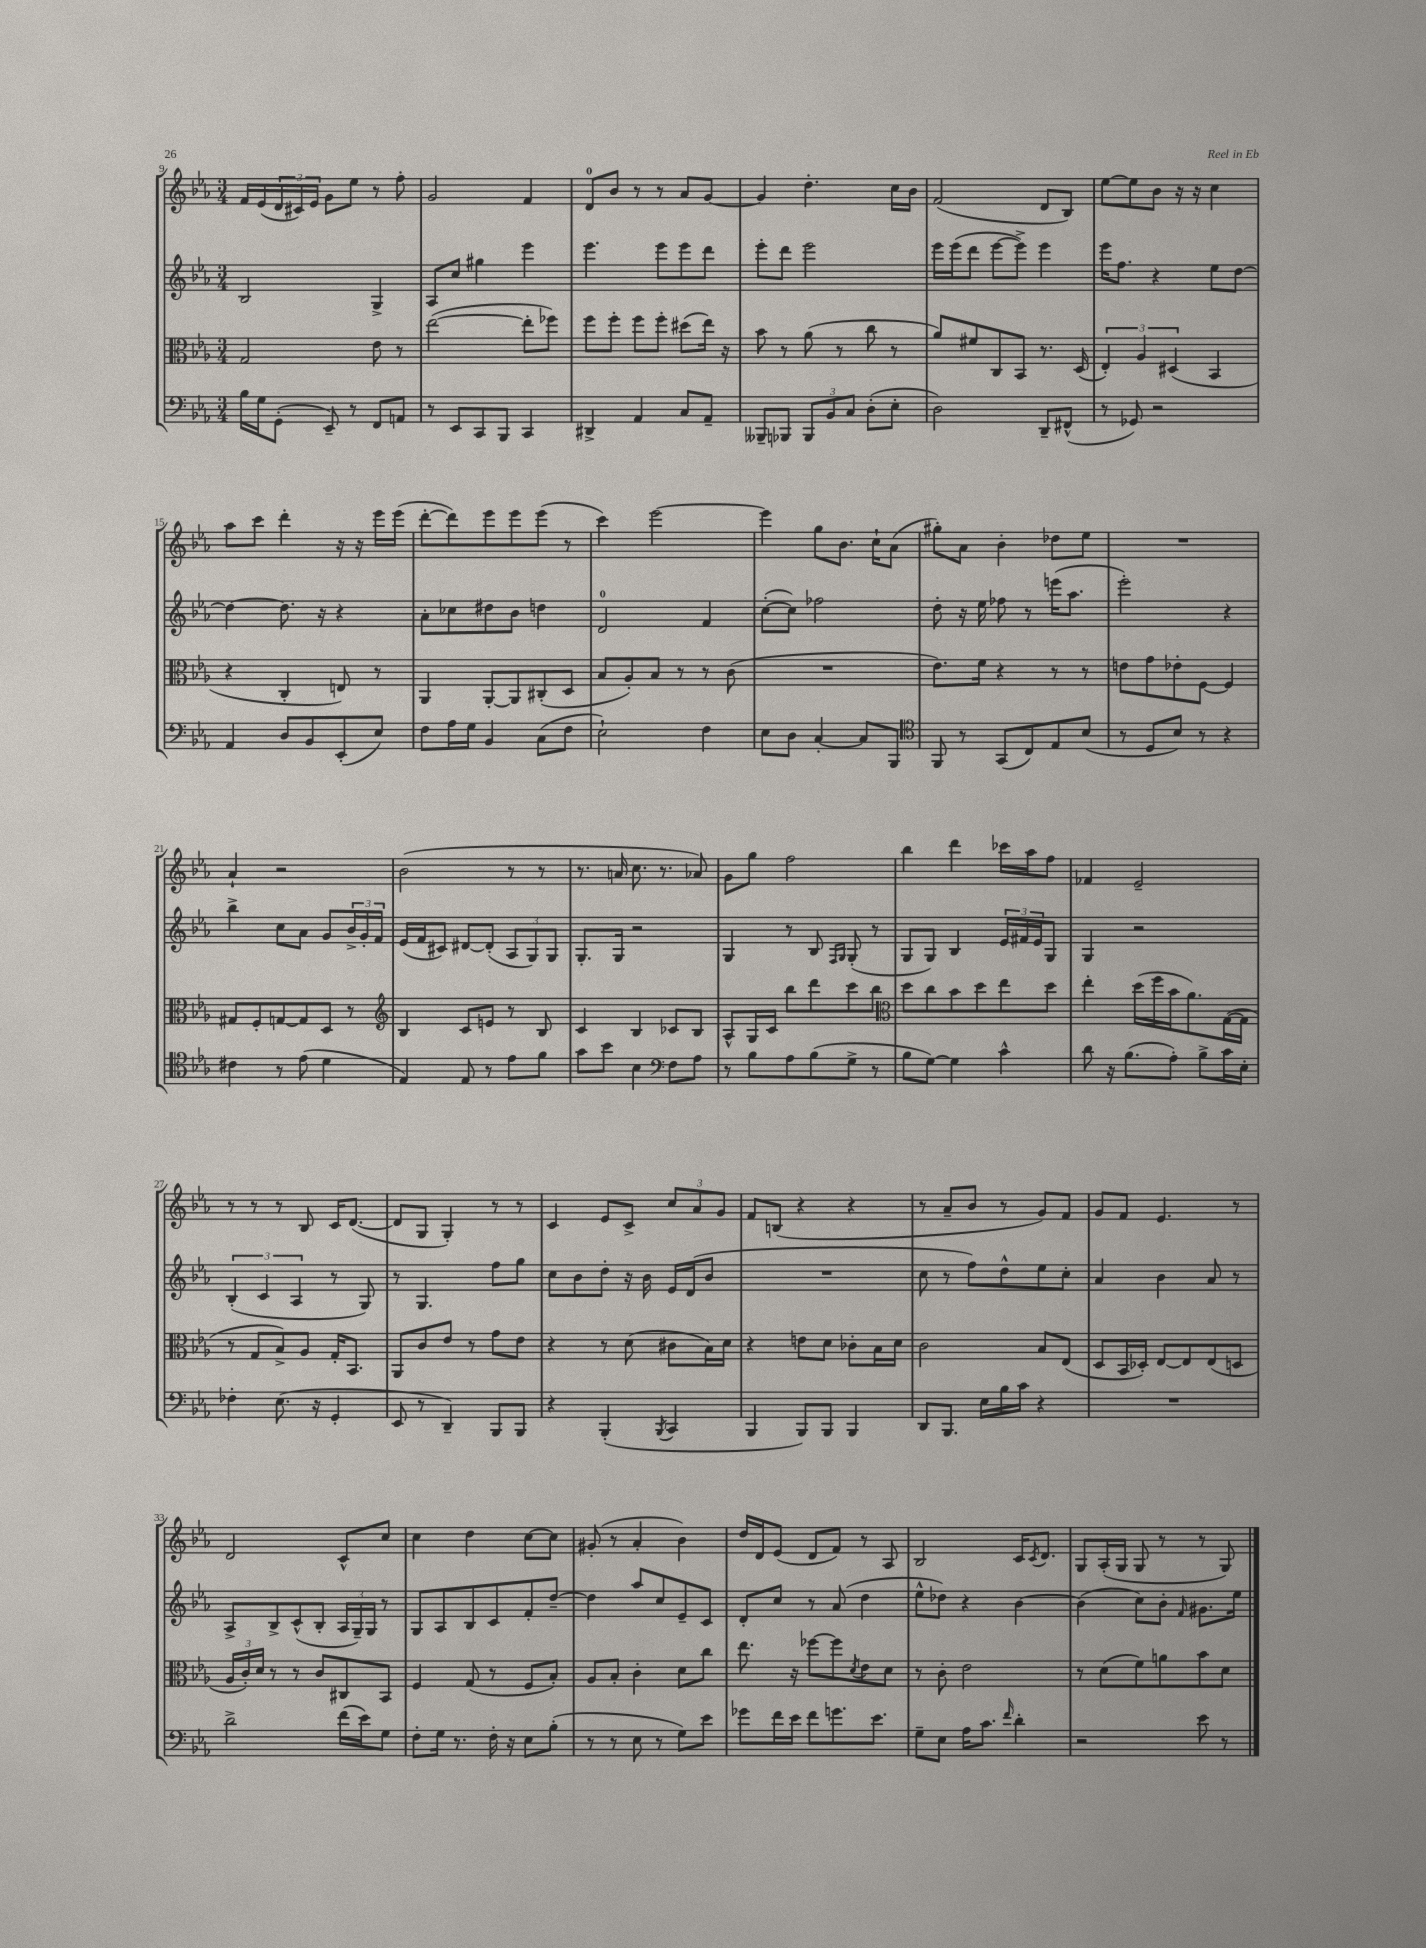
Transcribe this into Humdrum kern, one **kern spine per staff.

**kern	**kern	**kern	**kern
*staff4	*staff3	*staff2	*staff1
*clefF4	*clefC3	*clefG2	*clefG2
*k[b-e-a-]	*k[b-e-a-]	*k[b-e-a-]	*k[b-e-a-]
*M3/4	*M3/4	*M3/4	*M3/4
16B-	2G	2B-	16f
16G	.	.	(16e-
(8GG'	.	.	24d
.	.	.	24c#)
.	.	.	24e-
8EE-~)	.	.	8g
8r	.	.	8ee-
8FF	8e-	4G^	8r
8AA	8r	.	8ff'
=	=	=	=
8r	([2ee-	8A-	2g
8EE-	.	8cc	.
8CC	.	4gg#	.
8BBB-	.	.	.
4CC	8ee-']	4eee-	4f
.	8ff-)	.	.
=	=	=	=
4DD#^	8ff	4.eee-	8d
.	8ff'	.	8b-
4AA-	8ff	.	8r
.	8ff'	8eee-	8r
8C	(8dd#	8eee-	8a-
8AA-~	16ee-)	8ddd	[8g
.	16r	.	.
=	=	=	=
8BBB--~	8b-	8eee-'	4g]
8BBB-	8r	8ddd	.
12BBB-	(8a-	2eee-	4.dd'
12BB-	.	.	.
.	8r	.	.
12C	.	.	.
(8D'	8cc	.	.
8E-'	8r	.	16cc
.	.	.	16b-
=	=	=	=
2D)	8a-)	16eee-	(2f
.	.	(16eee-	.
.	8f#	8ddd	.
.	8C	[8eee-	.
.	8BB-	8eee-^])	.
8DD~	8.r	4eee-	8d
(8FF#^^	.	.	8B-)
.	(16D	.	.
=	=	=	=
8r	6E-')	16eee-	[8ee-
.	.	8.ff	.
8GG-)	.	.	8ee-]
.	6A-	.	.
2r	.	4r	8b-
.	(6D#	.	.
.	.	.	16r
.	.	.	16r
.	4BB-	8ee-	4cc
.	.	[8dd	.
=	=	=	=
4AA-	4r	4dd_	8aa-
.	.	.	8ccc
8D	4C'	8.dd]	4ddd'
8BB-	.	.	.
.	.	16r	.
(8EE-'	8E)	4r	16r
.	.	.	16r
8E-)	8r	.	16eee-
.	.	.	(16eee-
=	=	=	=
8F	4AA-	8a-'	[8ddd'
16A-	.	8cc-	8ddd])
16G	.	.	.
4BB-	[8AA-'	8dd#	8eee-
.	8AA-]	8b-	8eee-
(8C	(8C#'	4dd	(8eee-
8F	8D	.	8r
=	=	=	=
2E-`)	8B-	2d	4ccc)
.	8A-')	.	.
.	8B-	.	[2eee-
.	8r	.	.
4F	8r	4f	.
.	(8c	.	.
=	=	=	=
8E-	2.r	([8cc'	4eee-]
8D	.	8cc])	.
[4C'	.	2ff-	8gg
.	.	.	8.b-
8C]	.	.	.
.	.	.	16cc`
8BBB-	.	.	(8a-
=	=	=	=
*clefC4	*	*	*
8FF	8.e-)	8dd'	8gg#')
8r	.	16r	8a-
.	16f	16ee-	.
(8GG	4r	8ff-	4b-'
8C)	.	8r	.
8E-	8r	(16eee	8dd-
.	.	8.aa-	.
(8B-	8r	.	8ee-
=	=	=	=
8r	8e	2eee-')	2.r
8D	8g	.	.
8B-)	8e-'	.	.
8r	[8F	.	.
4r	4F]	4r	.
=	=	=	=
4c#	8G#	4bb-^	4a-`
.	8F'	.	.
8r	[8G	8cc	2r
(8e-	8G]	8a-	.
4d	8D	8g	.
.	8r	24b-^	.
.	.	24g'	.
.	.	24f	.
=	=	=	=
*	*clefG2	*	*
4E-)	4B-	(16e-	(2b-
.	.	16f	.
.	.	8c#)	.
8E-	8c	[8d#	.
8r	8e	(8d#']	.
8e-	8r	12A-	8r
.	.	12G)	.
8f	8B-	.	8r
.	.	12G	.
=	=	=	=
8g	4c	8.G'	8.r
8b-	.	.	.
.	.	16G	16a
4B-	4B-	2r	8.cc
.	.	.	8.r
*clefF4	*	*	*
8F	8c-	.	.
8A-	8B-	.	8a-)
=	=	=	=
8r	8A-^^	4G	8g
8B-	16G	.	8gg
.	16c	.	.
8A-	8bb-	8r	2ff
(8B-	8ddd	8B-	.
.	.	16qqF	.
.	.	16qqG	.
8G^	8ccc	(8G'	.
8r	8bb-	8r	.
=	=	=	=
*	*clefC3	*	*
8B-	8dd	8G	4bb-
[8G)	8cc	8G)	.
4G]	8b-	4B-	4ddd
.	8dd	.	.
4c^^	8ee-	24e-	16ccc-
.	.	24f#	.
.	.	.	16aa-
.	.	24e-	.
.	8dd	8G	8ff
=	=	=	=
8d	4ee-'	4G	4f-
16r	.	.	.
(8.B-	.	.	.
.	(16dd	2r	2e-~
.	16ff	.	.
8A-')	16b-	.	.
.	8.a-)	.	.
8B-^	.	.	.
16c	([16G	.	.
16E-'	16G]	.	.
=	=	=	=
4F-'	8r	(6B-'	8r
.	8G	.	8r
.	.	6c	.
(8.E-	8B-^)	.	8r
.	.	6A-	.
.	8A-	.	8B-
16r	.	.	.
4GG'	16G'	8r	16c
.	8.BB-	.	([8.d
.	.	8G)	.
=	=	=	=
8EE-	8AA-	8r	8d]
8r	8c	4.G	8G
4DD~)	8e-	.	4G')
.	8r	.	.
8BBB-	8g	8ff	8r
8BBB-	8e-	8gg	8r
=	=	=	=
4r	4r	8cc	4c
.	.	8b-	.
(4BBB-'	8r	8dd'	8e-
.	(8d	16r	8c^
.	.	16b-	.
8qBBB-	.	.	.
4CC	8c#	16e-	12cc
.	.	(16d	.
.	.	.	12a-
.	16B-)	8b-	.
.	.	.	12g
.	16d	.	.
=	=	=	=
4BBB-	4r	2.r	8f
.	.	.	(8B
8BBB-)	8e	.	4r
8BBB-	8d	.	.
4BBB-	8c-'	.	4r
.	16B-	.	.
.	16d	.	.
=	=	=	=
8DD	2c	8cc	8r
8.BBB-	.	8r	8a-~
.	.	8ff)	8b-
16E-	.	.	.
16B-	.	8dd^^	8r
16c	.	.	.
4r	8B-	8ee-	8g)
.	(8E-	8cc'	8f
=	=	=	=
2.r	8D	4a-	8g
.	16BB-	.	8f
.	16D-')	.	.
.	[8E-	4b-	4.e-
.	8E-]	.	.
.	(8E-	8a-	.
.	8D	8r	8r
=	=	=	=
2d^	24A-	8A-^	2d
.	24c')	.	.
.	24d	.	.
.	8r	8B-^	.
.	8r	(8c^^	.
.	8c	8B-'	.
(16f	8C#	24A-	8c^^
.	.	24G~)	.
16e-)	.	.	.
.	.	24G	.
8G	8BB-	8r	8cc
=	=	=	=
8F'	4F	8G	4cc
16G	.	8A-	.
8.r	.	.	.
.	(8G	8B-	4dd
16F'	8r	8c	.
16r	.	.	.
8E-	8F	8f'	[8cc
(8B-'	8B-')	[8dd~	8cc]
=	=	=	=
8r	8A-	4dd]	(8g#'
8r	8B-'	.	8r
8E-	4c'	8aa-	4a-'
8r	.	8cc	.
8G)	8d	8e-~	4b-)
8e-	8cc	8c	.
=	=	=	=
8g-	8.ee-	8d'	16dd
.	.	.	16d
16f	.	8cc	(8e-
16e-	16r	.	.
8f	[8ff-	8r	8d
8.g	8ff-]	(8a-	8f)
.	8qd	.	.
.	8e-	4dd	8r
8.e-	.	.	.
.	8d	.	8A-
=	=	=	=
8G~	8r	8ee-^^	2B-
8E-	8c'	8dd-)	.
16A-	2e-	4r	.
8.c	.	.	.
16qqf	.	.	.
4d'	.	[4b-	16c
.	.	.	8qc
.	.	.	8.d
=	=	=	=
2r	8r	(4b-]	8G
.	(8d	.	(16A-'
.	.	.	16G
.	8f)	8cc)	8G
.	8a	8b-'	8r
.	.	16qqf	.
8e-	8b-	8.g#	8r
8r	8d	.	8G)
.	.	16ee-	.
==	==	==	==
*-	*-	*-	*-
